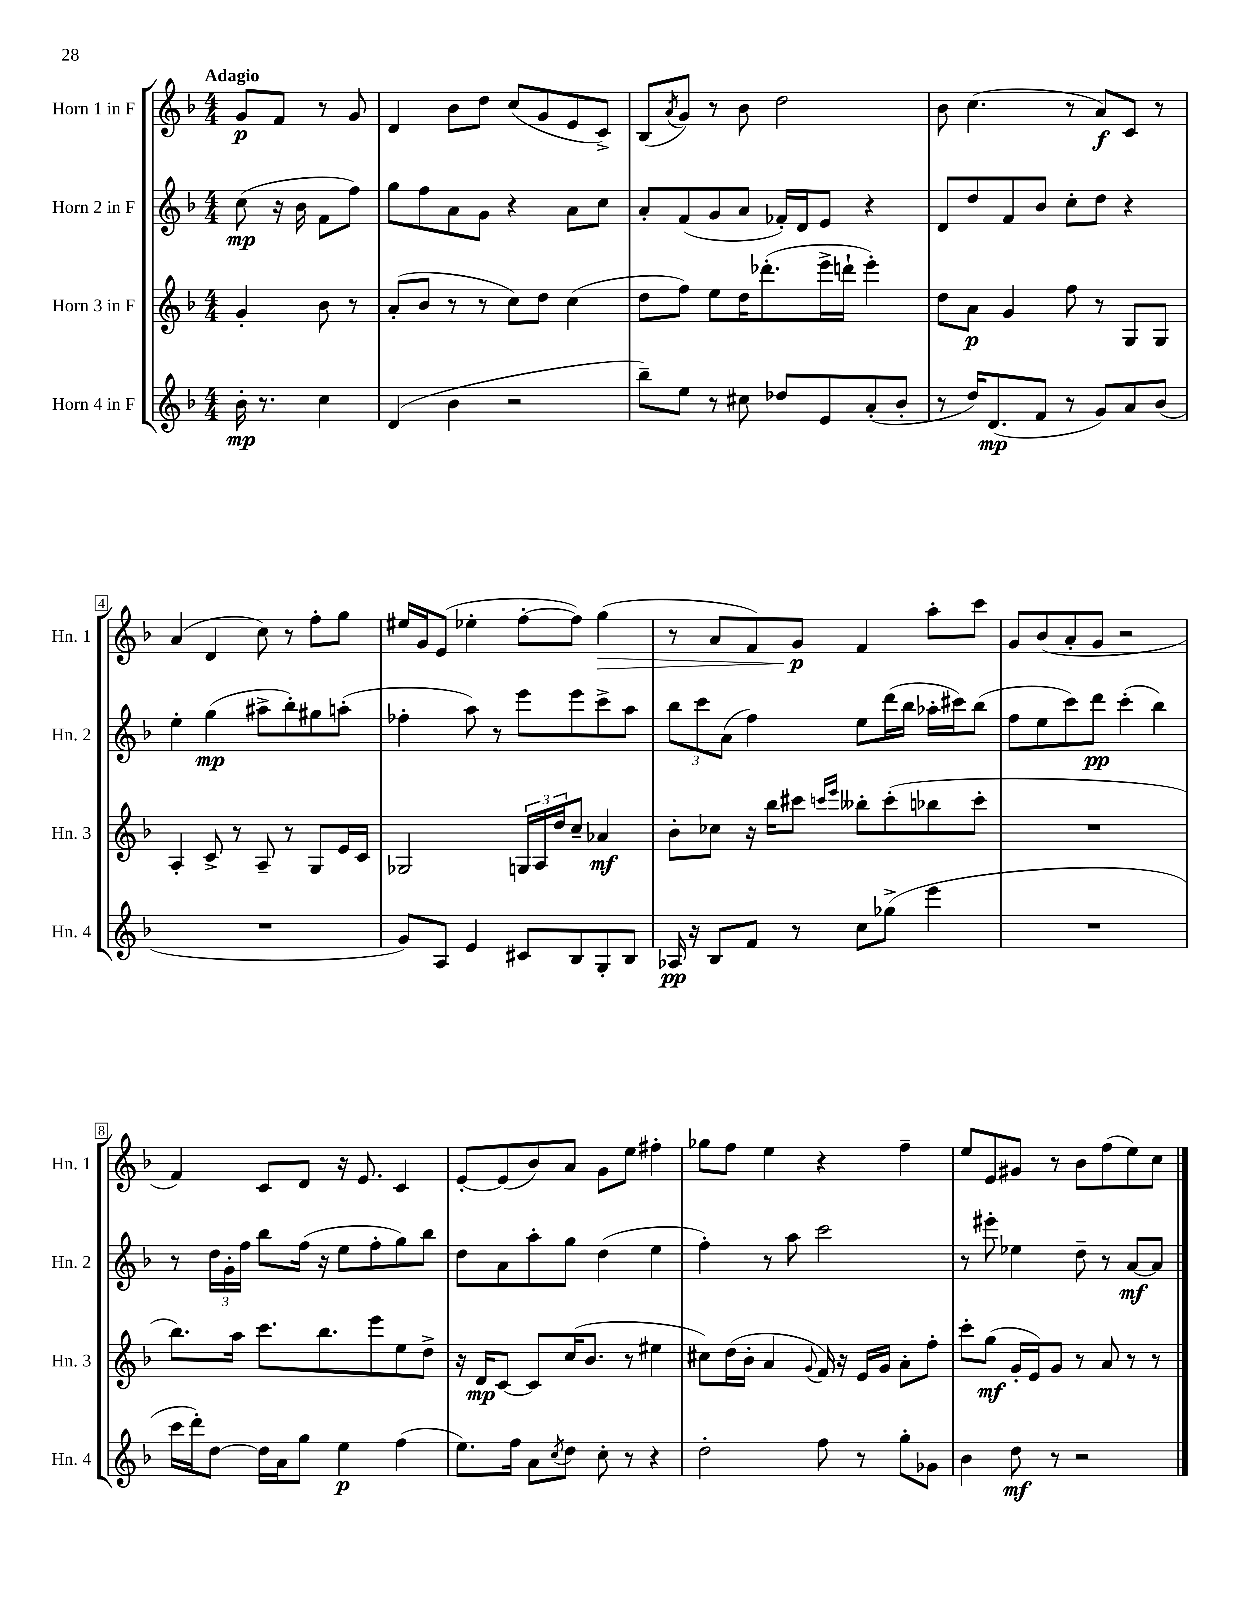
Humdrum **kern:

**kern	**dynam	**kern	**dynam	**kern	**dynam	**kern	**dynam
*part4	*part4	*part3	*part3	*part2	*part2	*part1	*part1
*staff4	*staff4	*staff3	*staff3	*staff2	*staff2	*staff1	*staff1
*I"Horn 4 in F	*	*I"Horn 3 in F	*	*I"Horn 2 in F	*	*I"Horn 1 in F	*
*I'Hn. 4	*	*I'Hn. 3	*	*I'Hn. 2	*	*I'Hn. 1	*
*clefG2	*	*clefG2	*	*clefG2	*	*clefG2	*
*k[b-]	*	*k[b-]	*	*k[b-]	*	*k[b-]	*
*M4/4	*	*M4/4	*	*M4/4	*	*M4/4	*
=	=	=	=	=	=	=	=
!	!	!	!	!	!	!LO:TX:a:B:t=Adagio	!
16b-'\	mp	4g'/	.	(8cc\	mp	8g/L	p
8.r	.	.	.	.	.	.	.
.	.	.	.	16r	.	8f/J	.
.	.	.	.	16b-\	.	.	.
4cc\	.	8b-\	.	8f\L	.	8r	.
.	.	8r	.	8ff\J)	.	8g/	.
=1	=1	=1	=1	=1	=1	=1	=1
(4d/	.	(8a'/L	.	8gg\L	.	4d/	.
.	.	8b-/J	.	8ff\	.	.	.
4b-\	.	8r	.	8a\	.	8b-\L	.
.	.	8r	.	8g\J	.	8dd\J	.
2r	.	8cc\L)	.	4r	.	(8cc/L	.
.	.	8dd\J	.	.	.	8g/	.
.	.	(4cc\	.	8a\L	.	8e/	.
.	.	.	.	8cc\J	.	8c^/J)	.
=2	=2	=2	=2	=2	=2	=2	=2
8bb-~\L)	.	8dd\L	.	8a'/L	.	(8B-/L	.
.	.	.	.	.	.	8qa/	.
8ee\J	.	8ff\J)	.	(8f/	.	8g/J)	.
8r	.	8ee\L	.	8g/	.	8r	.
8cc#X\	.	16dd\K	.	8a/J	.	8b-\	.
.	.	(8.ddd-X'\	.	.	.	.	.
8dd-X/L	.	.	.	16f-X'/LL)	.	2dd\	.
.	.	.	.	16d/J	.	.	.
8e/	.	16eee^\L	.	8e/J	.	.	.
.	.	16dddn`\JJ	.	.	.	.	.
(8a'/	.	4eee'\)	.	4r	.	.	.
8b-'/J	.	.	.	.	.	.	.
=3	=3	=3	=3	=3	=3	=3	=3
8r	.	8dd\L	.	8d/L	.	8b-\	.
16dd/KL)	.	8a\J	p	8dd/	.	(4.cc\	.
(8.d/	mp	.	.	.	.	.	.
.	.	4g/	.	8f/	.	.	.
8f/J	.	.	.	8b-/J	.	.	.
8r	.	8ff\	.	8cc'\L	.	8r	.
8g/L)	.	8r	.	8dd\J	.	8a/L)	f
8a/	.	8G/L	.	4r	.	8c/J	.
(8b-/J	.	8G/J	.	.	.	8r	.
!!LO:LB:g=z
=4	=4	=4	=4	=4	=4	=4	=4
1r	.	4A'/	.	4ee'\	.	(4a/	.
.	.	8c^/	.	(4gg\	mp	4d/	.
.	.	8r	.	.	.	.	.
.	.	8A~/	.	8aa#X^\L	.	8cc\)	.
.	.	8r	.	8bb-'\)	.	8r	.
.	.	8G/L	.	8gg#X\	.	8ff'\L	.
.	.	16e/L	.	(8aan'\J	.	8gg\J	.
.	.	16c/JJ	.	.	.	.	.
=5	=5	=5	=5	=5	=5	=5	=5
8g/L)	.	2G-X/	.	4ff-X'\	.	16ee#X/LL	.
.	.	.	.	.	.	16g/J	.
8A/J	.	.	.	.	.	(8e/J	.
4e/	.	.	.	8aa\)	.	4ee-X'\	.
.	.	.	.	8r	.	.	.
8c#X/L	.	24Gn/LL	.	8eee\L	.	[8ff'\L	.
.	.	24A/	.	.	.	.	.
.	.	24dd/J	.	.	.	.	.
8B-/	.	8cc~/J	.	8eee\	.	8ff\J])	.
!	!	!	!	!	!	!	!LO:HP:b
8G'/	.	4a-X/	mf	8ccc^\	.	(4gg\	>
8B-/J	.	.	.	8aa\J	.	.	.
=6	=6	=6	=6	=6	=6	=6	=6
16A-X/	pp	8b-'\L	.	12bb-\L	.	8r	.
16r	.	.	.	.	.	.	.
.	.	.	.	12ccc\	.	.	.
8B-/L	.	8cc-X\J	.	.	.	8a/L	.
.	.	.	.	(12a\J	.	.	.
8f/J	.	16r	.	4ff\)	.	8f/)	.
.	.	16bb-\KL	.	.	.	.	.
8r	.	8ccc#X\J	.	.	.	8g/J	p
.	.	16qqcccn/LL	.	.	.	.	.
.	.	16qqeee/JJ	.	.	.	.	.
8cc\L	.	8bb--X'\L	.	8ee\L	.	4f/	]
(8gg-X^\J	.	(8ccc'\	.	(16ddd\L	.	.	.
.	.	.	.	16bb-\JJ	.	.	.
4eee\	.	8bb-X\	.	16aa-X'\LL	.	8aa'\L	.
.	.	.	.	16ccc#X\J)	.	.	.
.	.	8ccc'\J	.	(8bb-\J	.	8ccc\J	.
=7	=7	=7	=7	=7	=7	=7	=7
1r	.	1r	.	8ff\L	.	8g/L	.
.	.	.	.	8ee\	.	(8b-/	.
.	.	.	.	8ccc\)	.	8a'/	.
.	.	.	.	8ddd\J	pp	8g/J	.
.	.	.	.	(4ccc'\	.	2r	.
.	.	.	.	4bb-\)	.	.	.
!!LO:LB:g=z
=8	=8	=8	=8	=8	=8	=8	=8
16ccc\LL	.	8.bb-\L)	.	8r	.	4f/)	.
16ddd'\J)	.	.	.	.	.	.	.
[8dd\J	.	.	.	24dd\LL	.	.	.
.	.	.	.	24g'\	.	.	.
.	.	16aa\Jk	.	.	.	.	.
.	.	.	.	24ff\JJ	.	.	.
16dd\LL]	.	8.ccc\L	.	8bb-\L	.	8c/L	.
16a\J	.	.	.	.	.	.	.
8gg\J	.	.	.	(16ff\Jk	.	8d/J	.
.	.	8.bb-\	.	16r	.	.	.
4ee\	p	.	.	8ee\L	.	16r	.
.	.	.	.	.	.	8.e/	.
.	.	8eee\	.	8ff'\	.	.	.
(4ff\	.	8ee\	.	8gg\)	.	4c/	.
.	.	8dd^\J	.	8bb-\J	.	.	.
=9	=9	=9	=9	=9	=9	=9	=9
8.ee\L)	.	16r	.	8dd\L	.	[8e'/L	.
.	.	16d/KL	mp	.	.	.	.
.	.	[8c/J	.	8a\	.	(8e/]	.
16ff\Jk	.	.	.	.	.	.	.
8a\L	.	8c/L]	.	8aa'\	.	8b-/)	.
8qcc/	.	.	.	.	.	.	.
8dd\J	.	(16cc/K	.	8gg\J	.	8a/J	.
.	.	8.b-/J	.	.	.	.	.
8cc'\	.	.	.	(4dd\	.	8g\L	.
8r	.	8r	.	.	.	8ee\J	.
4r	.	4ee#X\	.	4ee\	.	4ff#X'\	.
=10	=10	=10	=10	=10	=10	=10	=10
2dd'\	.	8cc#X\L)	.	4ff'\)	.	8gg-X\L	.
.	.	(16dd\L	.	.	.	8ff\J	.
.	.	16b-'\JJ	.	.	.	.	.
.	.	4a/	.	8r	.	4ee\	.
.	.	.	.	8aa\	.	.	.
.	.	8qqg/	.	.	.	.	.
8ff\	.	16f/)	.	2ccc\	.	4r	.
.	.	16r	.	.	.	.	.
8r	.	16e/LL	.	.	.	.	.
.	.	16g/JJ	.	.	.	.	.
8gg'\L	.	8a'\L	.	.	.	4ff~\	.
8g-X\J	.	8ff'\J	.	.	.	.	.
=11	=11	=11	=11	=11	=11	=11	=11
4b-\	.	8ccc'\L	.	8r	.	8ee/L	.
.	.	(8gg\J	mf	8eee#X'\	.	8e/	.
8dd\	mf	16g'/LL	.	4ee-X\	.	8g#X/J	.
.	.	16e/J)	.	.	.	.	.
8r	.	8g/J	.	.	.	8r	.
2r	.	8r	.	8dd~\	.	8b-\L	.
.	.	8a/	.	8r	.	(8ff\	.
.	.	8r	.	[8a/L	mf	8ee\)	.
.	.	8r	.	8a/J]	.	8cc\J	.
==	==	==	==	==	==	==	==
*-	*-	*-	*-	*-	*-	*-	*-
